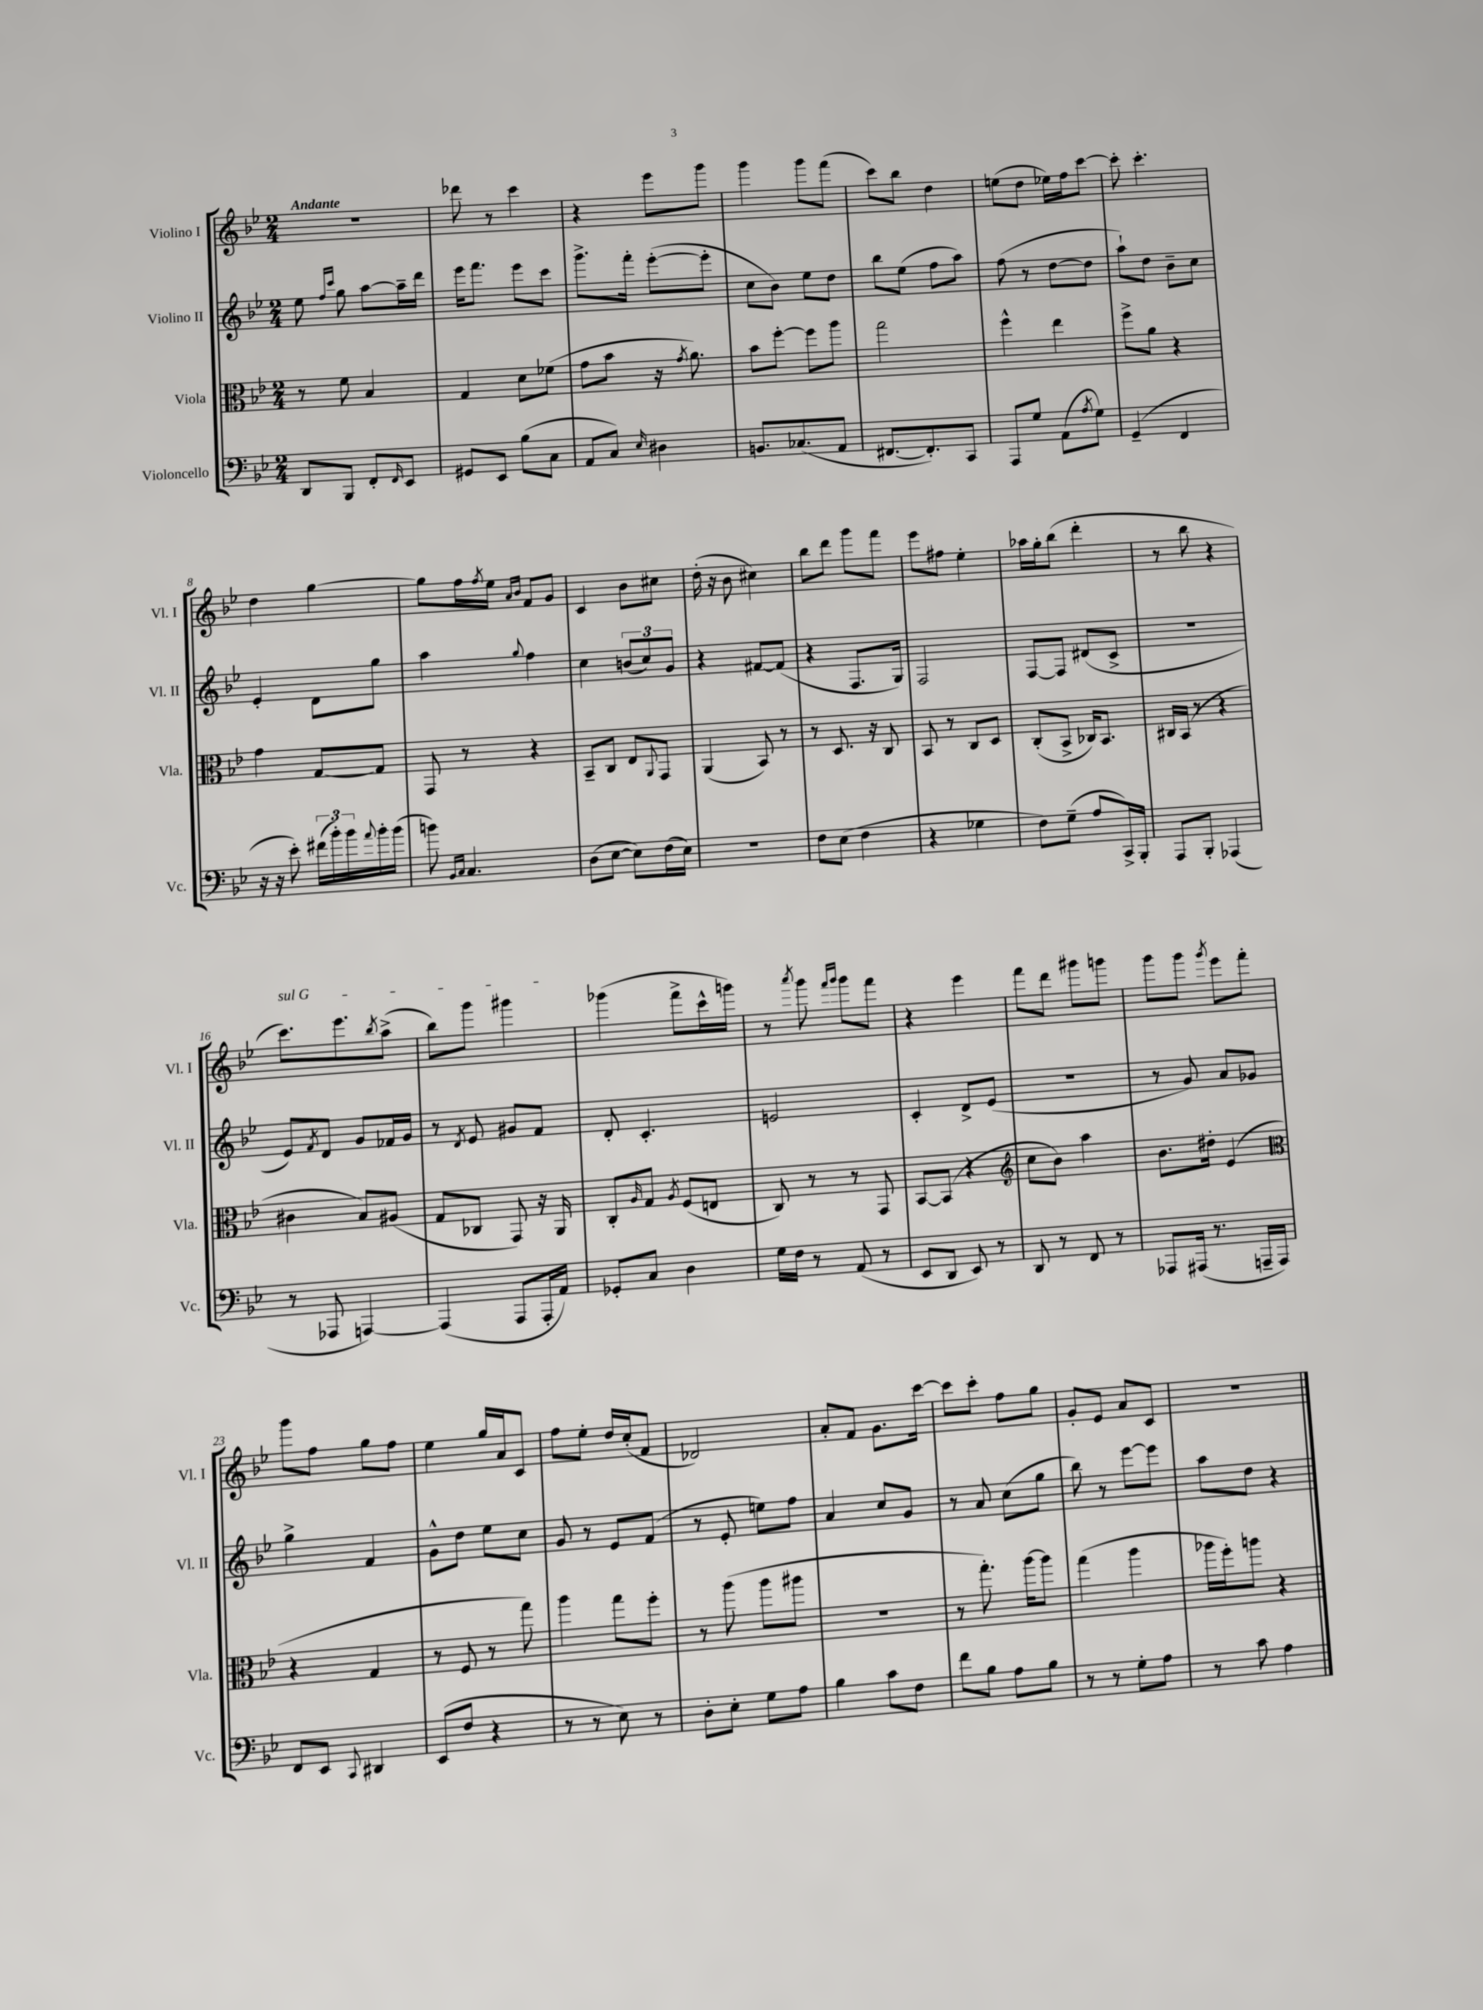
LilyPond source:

<<
\new StaffGroup <<
\new Staff = "s0" \with { instrumentName = "Violino I" shortInstrumentName = "Vl. I" } {
    \clef treble \key bes \major \numericTimeSignature \time 2/4 \tempo "Andante"
    R2 |
    des'''8 r8 c'''4 |
    r4 ees'''8 g'''8 |
    g'''4 g'''8 f'''8( |
    c'''8) bes''8 d''4 |
    e''8( d''8 ees''16) f''16 c'''8~ |
    c'''8-. c'''4.-. |
    d''4 g''4~ |
    g''8 f''16 \acciaccatura { f''8 } ees''16 \grace { a'16 bes'16 } f'8 g'8 |
    c'4 bes'8 cis''8 |
    d''16-.( r16 bes'8 cis''4) |
    bes''8 d'''8 g'''8 f'''8 |
    ees'''8 fis''8 ees''4-. |
    aes''16 g''16-. bes''8( d'''4-. |
    r8 bes''8 r4 |
    \once \override TextSpanner.bound-details.left.text = \markup { \italic "sul G" } c'''8.\startTextSpan) ees'''8. \acciaccatura { bes''8 } a''8->( |
    bes''8) g'''8 gis'''4\stopTextSpan |
    ges'''4( f'''8-> c'''16-^ g'''16) |
    r8 \acciaccatura { a'''8 } g'''8 \grace { f'''16 g'''16 } g'''8 f'''8 |
    r4 ees'''4 |
    f'''8 d'''8 gis'''8 g'''8 |
    g'''8 g'''8 \acciaccatura { g'''8 } ees'''8 f'''8-. |
    g'''8 f''8 g''8 f''8 |
    ees''4 g''16 a'16 c'8 |
    f''8 ees''8-. d''16 c''16-.( f'8 |
    des'2) |
    a'8-. f'8 g'8. c'''16~ |
    c'''8 c'''8-. f''8 g''8 |
    g'8-. ees'8 a'8 c'8 |
    r2 \bar "|." |
}
\new Staff = "s1" \with { instrumentName = "Violino II" shortInstrumentName = "Vl. II" } {
    \clef treble \key bes \major \numericTimeSignature \time 2/4
    ees''8 \grace { f''16 c'''16 } g''8 a''8~ a''16-- d'''16 |
    ees'''16 f'''8. ees'''8 c'''8 |
    g'''8.-> f'''16-. ees'''8~-.( ees'''8-. |
    c''8 bes'8) ees''8 d''8 |
    bes''8 ees''8( f''8 a''8) |
    f''8( r8 d''8~ d''8 |
    a''8-!) d''8 bes'8-- c''8 |
    ees'4-. d'8 g''8 |
    a''4 \appoggiatura { g''8 } f''4 |
    c''4 \tuplet 3/2 { b'8( c''8) g'8 } |
    r4 fis'8~ fis'8( |
    r4 f8. g16) |
    f2 |
    f8~ f8 dis'8( c'8-> |
    R2 |
    ees'8) \acciaccatura { f'8 } d'8 g'8 fes'16 g'16 |
    r8 \acciaccatura { d'8 } ees'8 gis'8 f'8 |
    d'8-. c'4.-. |
    e'2 |
    c'4-. d'8-> ees'8( |
    R2 |
    r8 g'8) a'8 ges'8 |
    g''4-> f'4 |
    g'8-^ d''8 ees''8 c''8 |
    g'8 r8 ees'8 f'8( |
    r8 ees'8-. e''8) f''8 |
    a'4 c''8 g'8 |
    r8 a'8 c''8( g''8 |
    bes''8) r8 ees'''8~ ees'''8 |
    a''8 d''8 r4 \bar "|." |
}
\new Staff = "s2" \with { instrumentName = "Viola" shortInstrumentName = "Vla." } {
    \clef alto \key bes \major \numericTimeSignature \time 2/4
    r8 f'8 bes4 |
    g4 d'8 fes'8( |
    g'8 bes'8 r16 \acciaccatura { g'8 } a'8.) |
    bes'8 f''8~-. f''8 a''8 |
    g''2 |
    f''4-^ ees''4 |
    f''8-> a'8 r4 |
    g'4 g8~ g8 |
    g,8 r8 r4 |
    bes,8-- c8 ees8 \appoggiatura { a,8 } g,8 |
    a,4( bes,8) r8 |
    r8 d8. r16 c8 |
    bes,8 r8 c8 d8 |
    c8-.( bes,8-> ces16) bes,8. |
    cis16 bes,16( r8 r4 |
    cis'4 bes8) ais8( |
    g8 ces8 g,8) r16 a,16 |
    c8-. \grace { a16 } g8 \acciaccatura { a8 } f8( e8 |
    c8) r8 r8 g,8 |
    bes,8~ bes,8( r4 |
    \clef treble c''8 bes'8) a''4 |
    bes'8. dis''16-. ees'4( |
    \clef alto r4 g4 |
    r8 f8 r8 g''8) |
    a''4 g''8 f''8-. |
    r8 a''8( a''8 ais''8 |
    r2 |
    r8 g''8.-.) a''16~ a''8 |
    g''4( a''4 |
    aes''16 f''16-.) a''8 r4 \bar "|." |
}
\new Staff = "s3" \with { instrumentName = "Violoncello" shortInstrumentName = "Vc." } {
    \clef bass \key bes \major \numericTimeSignature \time 2/4
    d,8 bes,,8 f,8-. \grace { f,16 } ees,8 |
    gis,8 ees,8 bes8( c8 |
    a,8 c8) \grace { ees16 } dis4 |
    b,8. ces8.( a,8 |
    fis,8.~ fis,8.-.) c,8 |
    a,,8 g8 a,8( \acciaccatura { a8 } g8) |
    g,4--( f,4 |
    r16 r16 ees'8-.) \tuplet 3/2 { fis'16( bes'16-.) bes'16 } \appoggiatura { a'8 } bes'16-. bes'16( |
    b'8) \grace { bes,16 c16 } c4. |
    d8( ees8~ ees8) f16( ees16) |
    R2 |
    f8 ees8( f4 |
    r4 ges4 |
    f8) g8--( a8 c,16->) bes,,16-. |
    a,,8 bes,,8-. aes,,4( |
    r8 aes,,8 a,,4~) |
    a,,4( a,,8 a,,16-. a,16) |
    ges,8-. c8 d4 |
    g16 f16 r8 a,8( r8 |
    ees,8 d,8 ees,8) r8 |
    d,8 r8 f,8 r8 |
    aes,,8 ais,,16( r8. a,,16-- a,,16) |
    f,8 ees,8 \appoggiatura { c,8 } dis,4 |
    ees,8( f8 r4 |
    r8 r8 ees8) r8 |
    d8-. ees8-. g8 a8 |
    bes4 c'8 f8 |
    f'8 bes8 a8 bes8 |
    r8 r8 g8-. a8 |
    r8 c'8 a4 \bar "|." |
}
>>
>>
